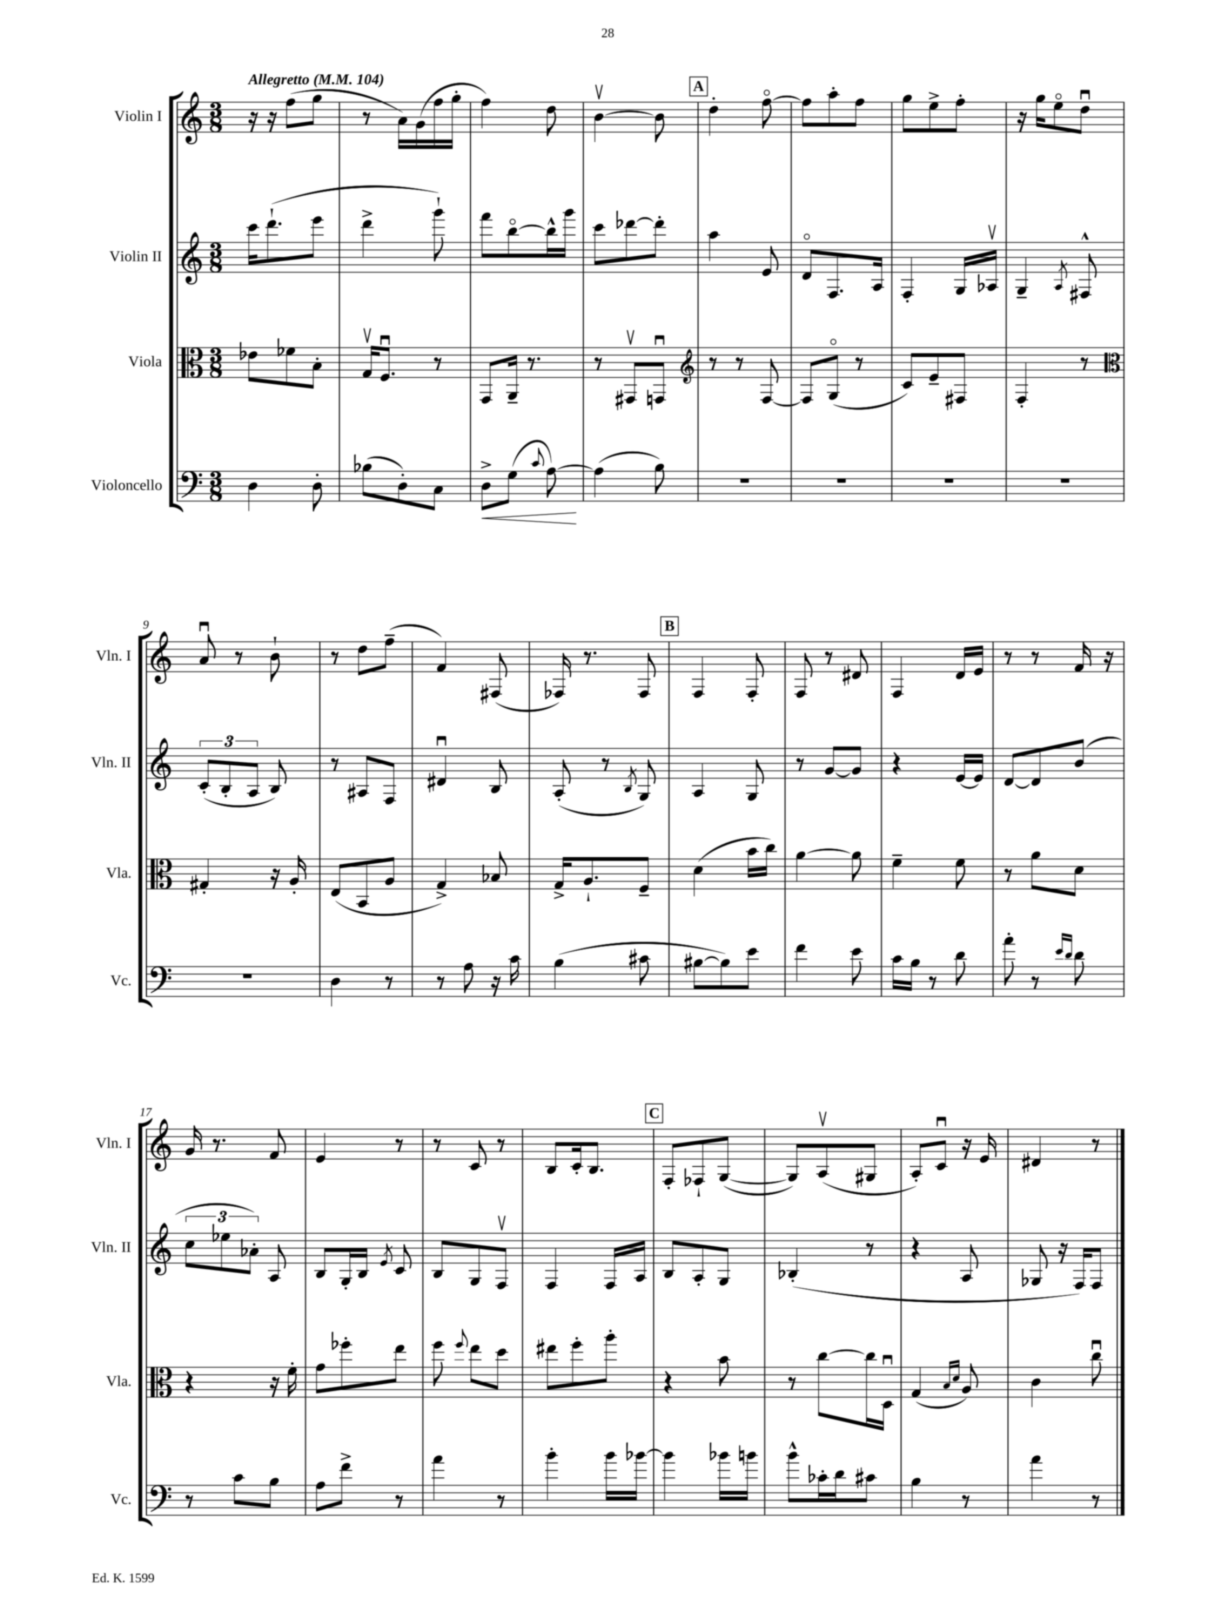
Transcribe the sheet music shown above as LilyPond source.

<<
\new StaffGroup <<
\new Staff = "s0" \with { instrumentName = "Violin I" shortInstrumentName = "Vln. I" } {
    \clef treble \key c \major \numericTimeSignature \time 3/8 \tempo "Allegretto" 4 = 104
    \autoBeamOff r16 r16 f''8[( g''8] |
    r8 a'16[) g'16( f''16 g''16]-. |
    f''4) d''8 |
    b'4~\upbow b'8 |
    \mark \markup { \box "A" } d''4-. f''8~\flageolet |
    f''8[ a''8-. f''8] |
    g''8[ e''8-> f''8]-. |
    r16 g''16[ e''8\flageolet d''8]\downbow |
    a'8\downbow r8 b'8-! |
    r8 d''8[ f''8]--( |
    f'4) fis8( |
    fes16) r8. fes8 |
    \mark \markup { \box "B" } f4 f8-. |
    f8 r8 dis'8 |
    f4 d'16[ e'16] |
    r8 r8 f'16 r16 |
    g'16 r8. f'8 |
    e'4 r8 |
    r8 c'8 r8 |
    b8[ c'16-. b8.] |
    \mark \markup { \box "C" } f8[-. fes8-! g8]~( |
    g8[) a8\upbow( gis8] |
    a8[-.) c'8]\downbow r16 e'16 |
    dis'4 r8 \bar "|." |
}
\new Staff = "s1" \with { instrumentName = "Violin II" shortInstrumentName = "Vln. II" } {
    \clef treble \key c \major \numericTimeSignature \time 3/8
    \autoBeamOff c'''16[ d'''8.-!( e'''8] |
    d'''4-> g'''8-!) |
    f'''8[ b''8~\flageolet b''16-^ g'''16] |
    c'''8[ des'''8~ des'''8]-. |
    \mark \markup { \box "A" } a''4 e'8 |
    d'8[\flageolet f8. a16] |
    f4-. g16[ aes16]\upbow |
    g4-- \acciaccatura { a8 } fis8-^ |
    \tuplet 3/2 { c'8[-.( b8-. a8] } b8) |
    r8 ais8[ f8] |
    dis'4\downbow b8 |
    a8-.( r8 \acciaccatura { b8 } g8) |
    \mark \markup { \box "B" } a4 g8 |
    r8 g'8[~ g'8] |
    r4 e'16[~ e'16] |
    d'8[~ d'8 b'8]( |
    \tuplet 3/2 { c''8[ ees''8 aes'8]-.) } a8 |
    b8[ g16-. b16] \acciaccatura { e'8 } c'8 |
    b8[ g8 f8]\upbow |
    f4 f16[ a16] |
    \mark \markup { \box "C" } b8[ a8-. g8] |
    bes4-.( r8 |
    r4 a8 |
    ges8 r16 f16[) f8] \bar "|." |
}
\new Staff = "s2" \with { instrumentName = "Viola" shortInstrumentName = "Vla." } {
    \clef alto \key c \major \numericTimeSignature \time 3/8
    \autoBeamOff ees'8[ fes'8 b8]-. |
    g16[\upbow f8.]\downbow r8 |
    g,8[ a,16]-- r8. |
    r8 gis,8[\upbow g,8]\downbow |
    \mark \markup { \box "A" } \clef treble r8 r8 f8~ |
    f8[ g8]\flageolet( r8 |
    c'8[) e'8-- fis8] |
    f4-. r8 |
    \clef alto gis4-. r16 a16-. |
    e8[( b,8 a8] |
    g4->) bes8 |
    g16[-> a8.-! f8]-- |
    \mark \markup { \box "B" } d'4( b'16[ c''16]) |
    a'4~ a'8 |
    f'4-- f'8 |
    r8 a'8[ d'8] |
    r4 r16 f'16-. |
    g'8[ fes''8-. e''8] |
    f''8 \appoggiatura { f''8 } e''8[ d''8] |
    eis''8[ f''8-. a''8]-. |
    \mark \markup { \box "C" } r4 b'8 |
    r8 c''8[~ c''16 d16]\downbow |
    g4( \grace { b16[ d'16] } a8) |
    c'4 c''8\downbow \bar "|." |
}
\new Staff = "s3" \with { instrumentName = "Violoncello" shortInstrumentName = "Vc." } {
    \clef bass \key c \major \numericTimeSignature \time 3/8
    \autoBeamOff d4 d8-. |
    bes8[( d8-.) c8] |
    d8[->\< g8]( \appoggiatura { c'8 } a8~\!) |
    a4( b8) |
    \mark \markup { \box "A" } R4. |
    R4. |
    R4. |
    R4. |
    R4. |
    d4 r8 |
    r8 a8 r16 c'16 |
    b4( cis'8 |
    \mark \markup { \box "B" } bis8[~ bis8) e'8] |
    f'4 e'8 |
    c'16[ b16] r8 d'8 |
    a'8-. r8 \grace { e'16[ d'16] } d'8 |
    r8 c'8[ b8] |
    a8[ f'8]-> r8 |
    a'4 r8 |
    b'4-. b'16[ bes'16]~ |
    \mark \markup { \box "C" } bes'4 bes'16[ b'16] |
    b'8[-^ ces'16-. d'16 cis'8] |
    b4 r8 |
    a'4 r8 \bar "|." |
}
>>
>>
